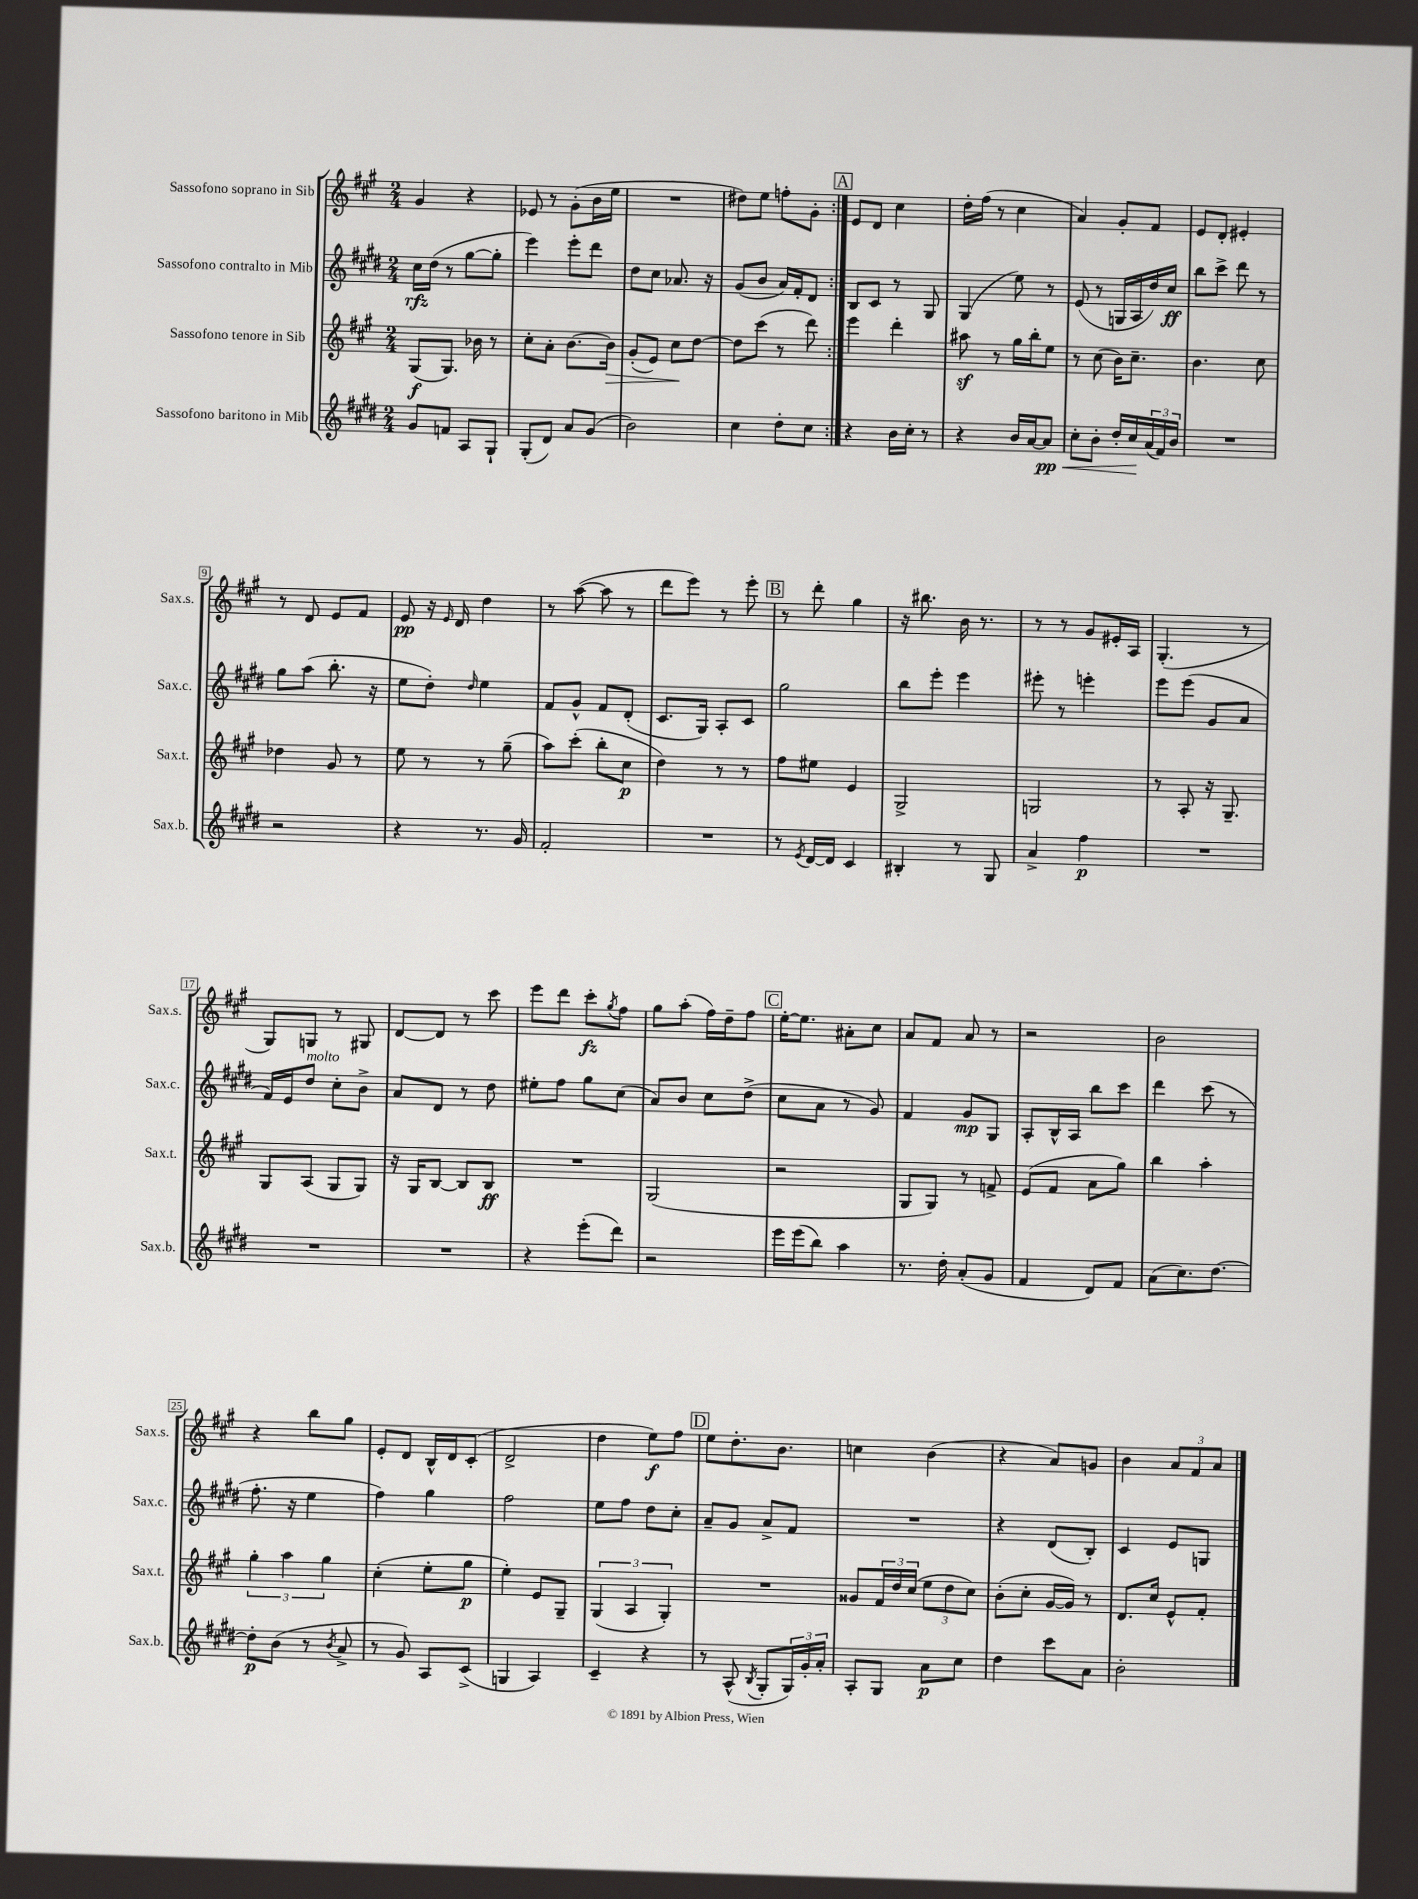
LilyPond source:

<<
\new StaffGroup <<
\new Staff = "s0" \with { instrumentName = "Sassofono soprano in Sib" shortInstrumentName = "Sax.s." } {
    \clef treble \key a \major \numericTimeSignature \time 2/4
    \repeat volta 2 { gis'4 r4 |
    ees'8 r8 gis'8-.( b'16 e''16 |
    R2 |
    dis''8) e''8 f''8-. gis'8-. | }
    \mark \markup { \box "A" } e'8 d'8 cis''4 |
    d''16-. fis''16( r8 cis''4 |
    a'4) gis'8-. fis'8 |
    e'8 d'8-. eis'4-. |
    r8 d'8 e'8 fis'8 |
    e'8\pp r16 \grace { e'16 } d'16 d''4 |
    r8 a''8~( a''8 r8 |
    d'''8 e'''8) r8 e'''8-. |
    \mark \markup { \box "B" } r8 d'''8-. gis''4 |
    r16 bis''8. b'16 r8. |
    r8 r8 gis'8 eis'16-. a16 |
    gis4.-.( r8 |
    gis8) g8 r8 gis8 |
    d'8~ d'8 r8 cis'''8 |
    e'''8 d'''8 cis'''8-.\fz \acciaccatura { gis''8 } fis''8 |
    gis''8 a''8-.( fis''16) d''16-- fis''8 |
    \mark \markup { \box "C" } e''16~-. e''8. ais'8-. cis''8 |
    a'8 fis'8 a'8 r8 |
    r2 |
    b'2 |
    r4 b''8 gis''8 |
    e'8-. d'8 b16-^ d'16 cis'8-.( |
    d'2-> |
    d''4 e''8\f) fis''8 |
    \mark \markup { \box "D" } e''8 d''8.-. b'8. |
    c''4 b'4( |
    r4 a'8) g'8 |
    b'4 \tuplet 3/2 { a'8 fis'8 a'8 } \bar "|." |
}
\new Staff = "s1" \with { instrumentName = "Sassofono contralto in Mib" shortInstrumentName = "Sax.c." } {
    \clef treble \key e \major \numericTimeSignature \time 2/4
    \repeat volta 2 { cis''16\rfz dis''16( r8 gis''8~ gis''8-. |
    e'''4) e'''8-. dis'''8 |
    dis''8 cis''8 aes'8. r16 |
    gis'8( b'8 a'16) fis'16-. dis'8 | }
    \mark \markup { \box "A" } b8 cis'8 r8 gis8 |
    gis4( e''8) r8 |
    e'8( r8 g16 a16 dis''16) cis''16\ff |
    b''8 cis'''8-> dis'''8 r8 |
    gis''8 a''8( b''8.-. r16 |
    e''8 dis''8-.) \grace { dis''16 } e''4 |
    fis'8 gis'8-^ fis'8 dis'8-.( |
    cis'8. gis16) a8-. cis'8 |
    \mark \markup { \box "B" } gis''2 |
    b''8 e'''8-. e'''4 |
    eis'''8-. r8 e'''4-. |
    e'''8 e'''8( gis'8 a'8 |
    fis'16) e'16 dis''8^\markup { \italic "molto" } cis''8-. b'8-> |
    a'8 dis'8 r8 dis''8 |
    eis''8-. fis''8 gis''8 cis''8( |
    a'8) b'8 cis''8 dis''8->( |
    \mark \markup { \box "C" } cis''8 a'8 r8 gis'8) |
    fis'4 gis'8\mp gis8 |
    a8-. b16-^ a16 b''8 cis'''8 |
    dis'''4 cis'''8( r8 |
    fis''8.-. r16 e''4 |
    fis''4) gis''4 |
    fis''2 |
    e''8 fis''8 dis''8 cis''8-. |
    \mark \markup { \box "D" } a'8-- gis'8 a'8-> fis'8 |
    R2 |
    r4 dis'8( b8-.) |
    cis'4 e'8 g8 \bar "|." |
}
\new Staff = "s2" \with { instrumentName = "Sassofono tenore in Sib" shortInstrumentName = "Sax.t." } {
    \clef treble \key a \major \numericTimeSignature \time 2/4
    \repeat volta 2 { gis8\f( gis8.) bes'16 r8 |
    cis''8-. a'8-. b'8.~ b'16\> |
    gis'8-.( e'8) cis''8\! d''8~ |
    d''8 cis'''8( r8 d'''8) | }
    \mark \markup { \box "A" } e'''4 d'''4-. |
    ais''8\sf r8 gis''16 b''16-. e''8 |
    r8 cis''8( b'16) cis''8.-- |
    b'4. cis''8 |
    des''4 gis'8 r8 |
    e''8 r8 r8 gis''8--( |
    a''8) cis'''8-.( b''8-. cis''8\p |
    d''4) r8 r8 |
    \mark \markup { \box "B" } fis''8 eis''8 e'4 |
    gis2-> |
    g2 |
    r8 a8-. r16 gis8.-- |
    gis8 a8( gis8 gis8) |
    r16 gis16 b8~ b8 b8\ff |
    R2 |
    gis2( |
    \mark \markup { \box "C" } r2 |
    gis8 gis8) r8 f'8-> |
    e'8( fis'8 a'8 gis''8) |
    b''4 a''4-. |
    \tuplet 3/2 { gis''4-. a''4 gis''4 } |
    cis''4-.( e''8-. gis''8\p |
    e''4-.) e'8 gis8-- |
    \tuplet 3/2 { gis4( a4 gis4-.) } |
    \mark \markup { \box "D" } R2 |
    gisis'8 \tuplet 3/2 { fis'16 d''16 cis''16( } \tuplet 3/2 { e''8 d''8 cis''8) } |
    b'8-.( cis''8-. gis'16~ gis'16) r8 |
    d'8. cis''16 e'8-^ fis'8-. \bar "|." |
}
\new Staff = "s3" \with { instrumentName = "Sassofono baritono in Mib" shortInstrumentName = "Sax.b." } {
    \clef treble \key e \major \numericTimeSignature \time 2/4
    \repeat volta 2 { gis'8 f'8 a8 gis8-! |
    gis8-.( dis'8) a'8 gis'8( |
    b'2) |
    cis''4 dis''8-. cis''8 | }
    \mark \markup { \box "A" } r4 b'16 cis''16-. r8 |
    r4 b'16 a'16~ a'8\pp\< |
    cis''8-. b'8-. dis''16-. cis''16\! \tuplet 3/2 { a'16( fis'16) b'16 } |
    R2 |
    r2 |
    r4 r8. gis'16 |
    fis'2-. |
    R2 |
    \mark \markup { \box "B" } r8 \acciaccatura { e'8 } dis'16~ dis'16 cis'4 |
    bis4-. r8 gis8 |
    a'4-> fis''4\p |
    R2 |
    R2 |
    R2 |
    r4 e'''8-.( dis'''8) |
    r2 |
    \mark \markup { \box "C" } e'''16 e'''16( b''8) a''4 |
    r8. dis''16-. a'8-.( gis'8 |
    fis'4 dis'8) fis'8 |
    a'8( cis''8.) dis''8.~ |
    dis''8-.\p b'8( r8 \acciaccatura { b'8 } a'8-> |
    r8 gis'8) a8 cis'8->( |
    g4 a4) |
    cis'4-- r4 |
    \mark \markup { \box "D" } r8 a8-^( \acciaccatura { b8 } gis8-. \tuplet 3/2 { gis16) gis'16-. a'16-. } |
    a8-. gis8 a'8\p cis''8 |
    dis''4 cis'''8 a'8 |
    b'2-. \bar "|." |
}
>>
>>
\layout { \context { \Score \override BarNumber.stencil = #(make-stencil-boxer 0.1 0.3 ly:text-interface::print) } }
